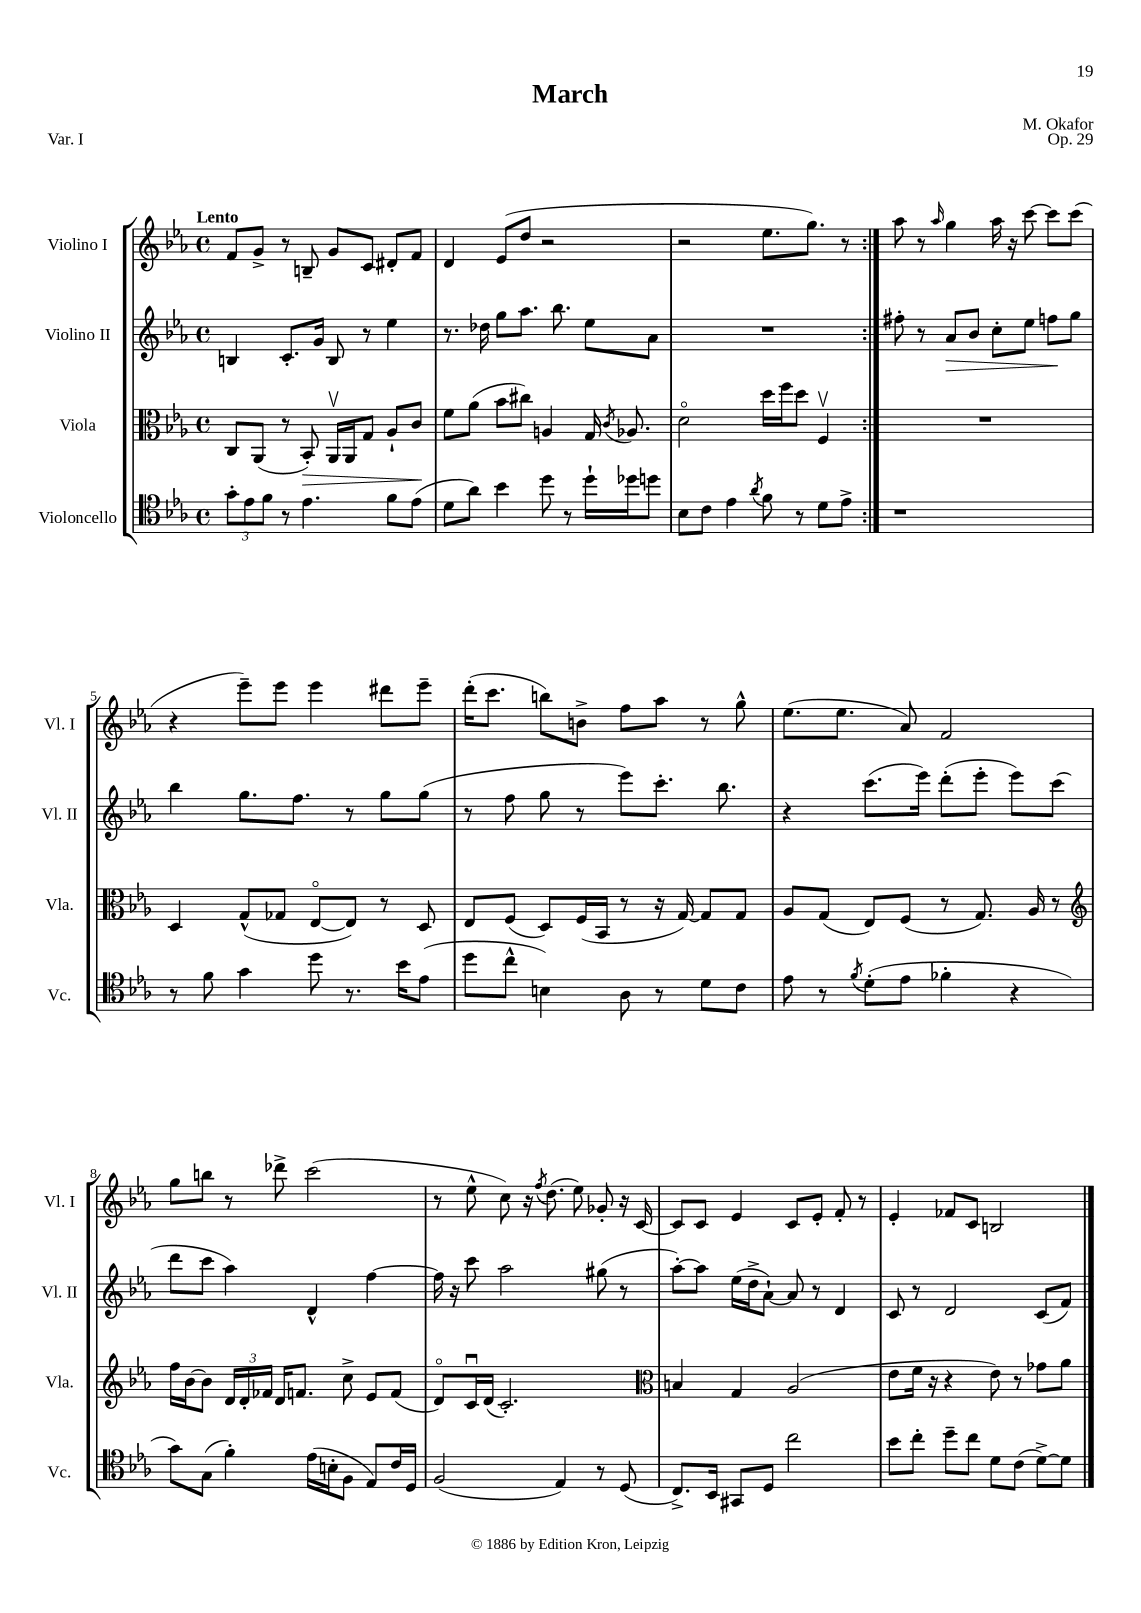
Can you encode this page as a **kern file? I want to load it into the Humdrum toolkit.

**kern	**kern	**dynam	**kern	**dynam	**kern
*part4	*part3	*part3	*part2	*part2	*part1
*staff4	*staff3	*staff3	*staff2	*staff2	*staff1
*I"Violoncello	*I"Viola	*	*I"Violino II	*	*I"Violino I
*I'Vc.	*I'Vla.	*	*I'Vl. II	*	*I'Vl. I
*clefC4	*clefC3	*	*clefG2	*	*clefG2
*k[b-e-a-]	*k[b-e-a-]	*	*k[b-e-a-]	*	*k[b-e-a-]
*M4/4	*M4/4	*	*M4/4	*	*M4/4
*met(c)	*met(c)	*	*met(c)	*	*met(c)
=1	=1	=1	=1	=1	=1
!	!	!	!	!	!LO:TX:a:B:t=Lento
12g'\L	8C/L	.	4Bn/	.	8f/L
12e-\	.	.	.	.	.
.	(8AA-/J	.	.	.	8g^/J
12f\J	.	.	.	.	.
8r	8r	.	8.c'/L	.	8r
!	!	!LO:HP:b	!	!	!
4.e-\	8BB-'/)	>	.	.	8Bn~/
.	.	.	16g/Jk	.	.
.	16AA-v/LL	.	8B/	.	8g/L
.	16AA-/J	.	.	.	.
.	8G/J	.	8r	.	8c/J
8f\L	8A-`/L	.	4ee-\	.	8d#X'/L
(8e-\J	8c/J	.	.	.	8f/J
.	.	]	.	.	.
=2	=2	=2	=2	=2	=2
8d\L	8f\L	.	8.r	.	4d/
8a-\J)	(8a-\J	.	.	.	.
.	.	.	16dd-X\	.	.
4b-\	8b-\L	.	8gg\L	.	(8e-/L
.	8cc#X\J)	.	8.aa-\J	.	8dd/J
8dd\	4An/	.	.	.	2r
.	.	.	8.bb-\	.	.
8r	.	.	.	.	.
16dd`\LL	16G/	.	8ee-\L	.	.
.	8qc/	.	.	.	.
16dd-X\J	8.A-X/	.	.	.	.
8ddn\J	.	.	8a-\J	.	.
=3	=3	=3	=3	=3	=3
8B-\L	2d\	.	1r	.	2r
8c\J	.	.	.	.	.
4e-\	.	.	.	.	.
8qa-/	.	.	.	.	.
8f\	16dd\LL	.	.	.	8.ee-\L
.	16ff\J	.	.	.	.
8r	8dd\J	.	.	.	.
.	.	.	.	.	8.gg\J)
8d\L	4Fv/	.	.	.	.
8e-^\J	.	.	.	.	8r
=4:|!	=4:|!	=4:|!	=4:|!	=4:|!	=4:|!
1r	1r	.	8ff#X'\	.	8aa-\
.	.	.	8r	.	8r
.	.	.	.	.	16qqaa-/
!	!	!	!	!LO:HP:b	!
.	.	.	8a-/L	>	4gg\
.	.	.	8b-/J	.	.
.	.	.	8cc'\L	.	16aa-\
.	.	.	.	.	16r
.	.	.	8ee-\J	.	[8ccc\
.	.	.	8ffn\L	.	8ccc\L]
.	.	.	8gg\J	]	(8ccc\J
!!LO:LB:g=z
=5	=5	=5	=5	=5	=5
8r	4D/	.	4bb-\	.	4r
8f\	.	.	.	.	.
4g\	(8G^^/L	.	8.gg\L	.	8eee-~\L)
.	8G-X/J	.	.	.	8eee-\J
.	.	.	8.ff\J	.	.
8dd\	[8E-/L	.	.	.	4eee-\
8.r	8E-/J])	.	8r	.	.
.	8r	.	8gg\L	.	8ddd#X\L
16b-\KL	.	.	.	.	.
(8e-\J	8D/	.	(8gg\J	.	8eee-~\J
=6	=6	=6	=6	=6	=6
8dd\L	8E-/L	.	8r	.	(16ddd'\KL
.	.	.	.	.	8.ccc\J
8cc^^\J	(8F/J	.	8ff\	.	.
4Bn\)	8D/L)	.	8gg\	.	8bbn\L)
.	(16F/L	.	8r	.	8bn^\J
.	16BB-/JJ	.	.	.	.
8A-\	8r	.	8eee-\L)	.	8ff\L
8r	16r	.	8.ccc'\J	.	8aa-\J
.	[16G/)	.	.	.	.
8d\L	8G/L]	.	.	.	8r
.	.	.	8.bb-\	.	.
8c\J	8G/J	.	.	.	8gg^^\
=7	=7	=7	=7	=7	=7
8e-\	8A-/L	.	4r	.	(8.ee-\L
8r	(8G/J	.	.	.	.
.	.	.	.	.	8.ee-\J
8qf/	.	.	.	.	.
(8d'\L	8E-/L)	.	(8.ccc\L	.	.
8e-\J	(8F/J	.	.	.	8a-/)
.	.	.	16eee-\Jk)	.	.
4f-X'\	8r	.	(8ddd'\L	.	2f/
.	8.G/)	.	8eee-'\J	.	.
4r	.	.	8eee-\L)	.	.
.	16A-/	.	.	.	.
.	8r	.	(8ccc\J	.	.
!!LO:LB:g=z
=8	=8	=8	=8	=8	=8
*	*clefG2	*	*	*	*
8g\L)	16ff\LL	.	8ddd\L	.	8gg\L
.	[16b-\J	.	.	.	.
(8G\J	8b-\J]	.	8ccc\J	.	8bbn\J
4f'\)	24d/LL	.	4aa-\)	.	8r
.	24d'/	.	.	.	.
.	24f-X/JJ	.	.	.	.
.	16d/KL	.	.	.	8ddd-X^\
.	8.fn/J	.	.	.	.
(16e-\LL	.	.	4d^^/	.	(2ccc\
16Bn'\J	.	.	.	.	.
8F\J	8cc^\	.	.	.	.
8E-/L)	8e-/L	.	[4ff\	.	.
16c/L	(8f/J	.	.	.	.
16D/JJ	.	.	.	.	.
=9	=9	=9	=9	=9	=9
(2F/	8d/L)	.	16ff\]	.	8r
.	.	.	16r	.	.
.	16cu/L	.	8ccc\	.	8ee-^^\
.	(16d/JJ	.	.	.	.
.	2.c'/)	.	2aa-\	.	8cc\)
.	.	.	.	.	16r
.	.	.	.	.	8qff/
.	.	.	.	.	(8.dd\
4E-/)	.	.	.	.	.
.	.	.	.	.	8ee-\)
8r	.	.	(8gg#X\	.	8g-X'/
(8D/	.	.	8r	.	16r
.	.	.	.	.	[16c/
=10	=10	=10	=10	=10	=10
*	*clefC3	*	*	*	*
8.C^/L)	4Bn/	.	[8aa-'\L)	.	8c/L]
.	.	.	8aa-\J]	.	8c/J
16BB-/Jk	.	.	.	.	.
8GG#X/L	4G/	.	(16ee-\LL	.	4e-/
.	.	.	16dd^\J	.	.
8D/J	.	.	[8a-`\J)	.	.
2cc\	(2A-/	.	8a-/]	.	8c/L
.	.	.	8r	.	8e-'/J
.	.	.	4d/	.	8f'/
.	.	.	.	.	8r
=11	=11	=11	=11	=11	=11
8b-\L	8e-\L	.	8c/	.	4e-'/
8cc'\J	16f\Jk	.	8r	.	.
.	16r	.	.	.	.
8dd~\L	4r	.	2d/	.	8f-X/L
8cc\J	.	.	.	.	8c/J
8d\L	8e-\)	.	.	.	2Bn/
(8c\J	8r	.	.	.	.
[8d^\L)	8g-X\L	.	(8c/L	.	.
8d\J]	8a-\J	.	8f/J)	.	.
==	==	==	==	==	==
*-	*-	*-	*-	*-	*-
